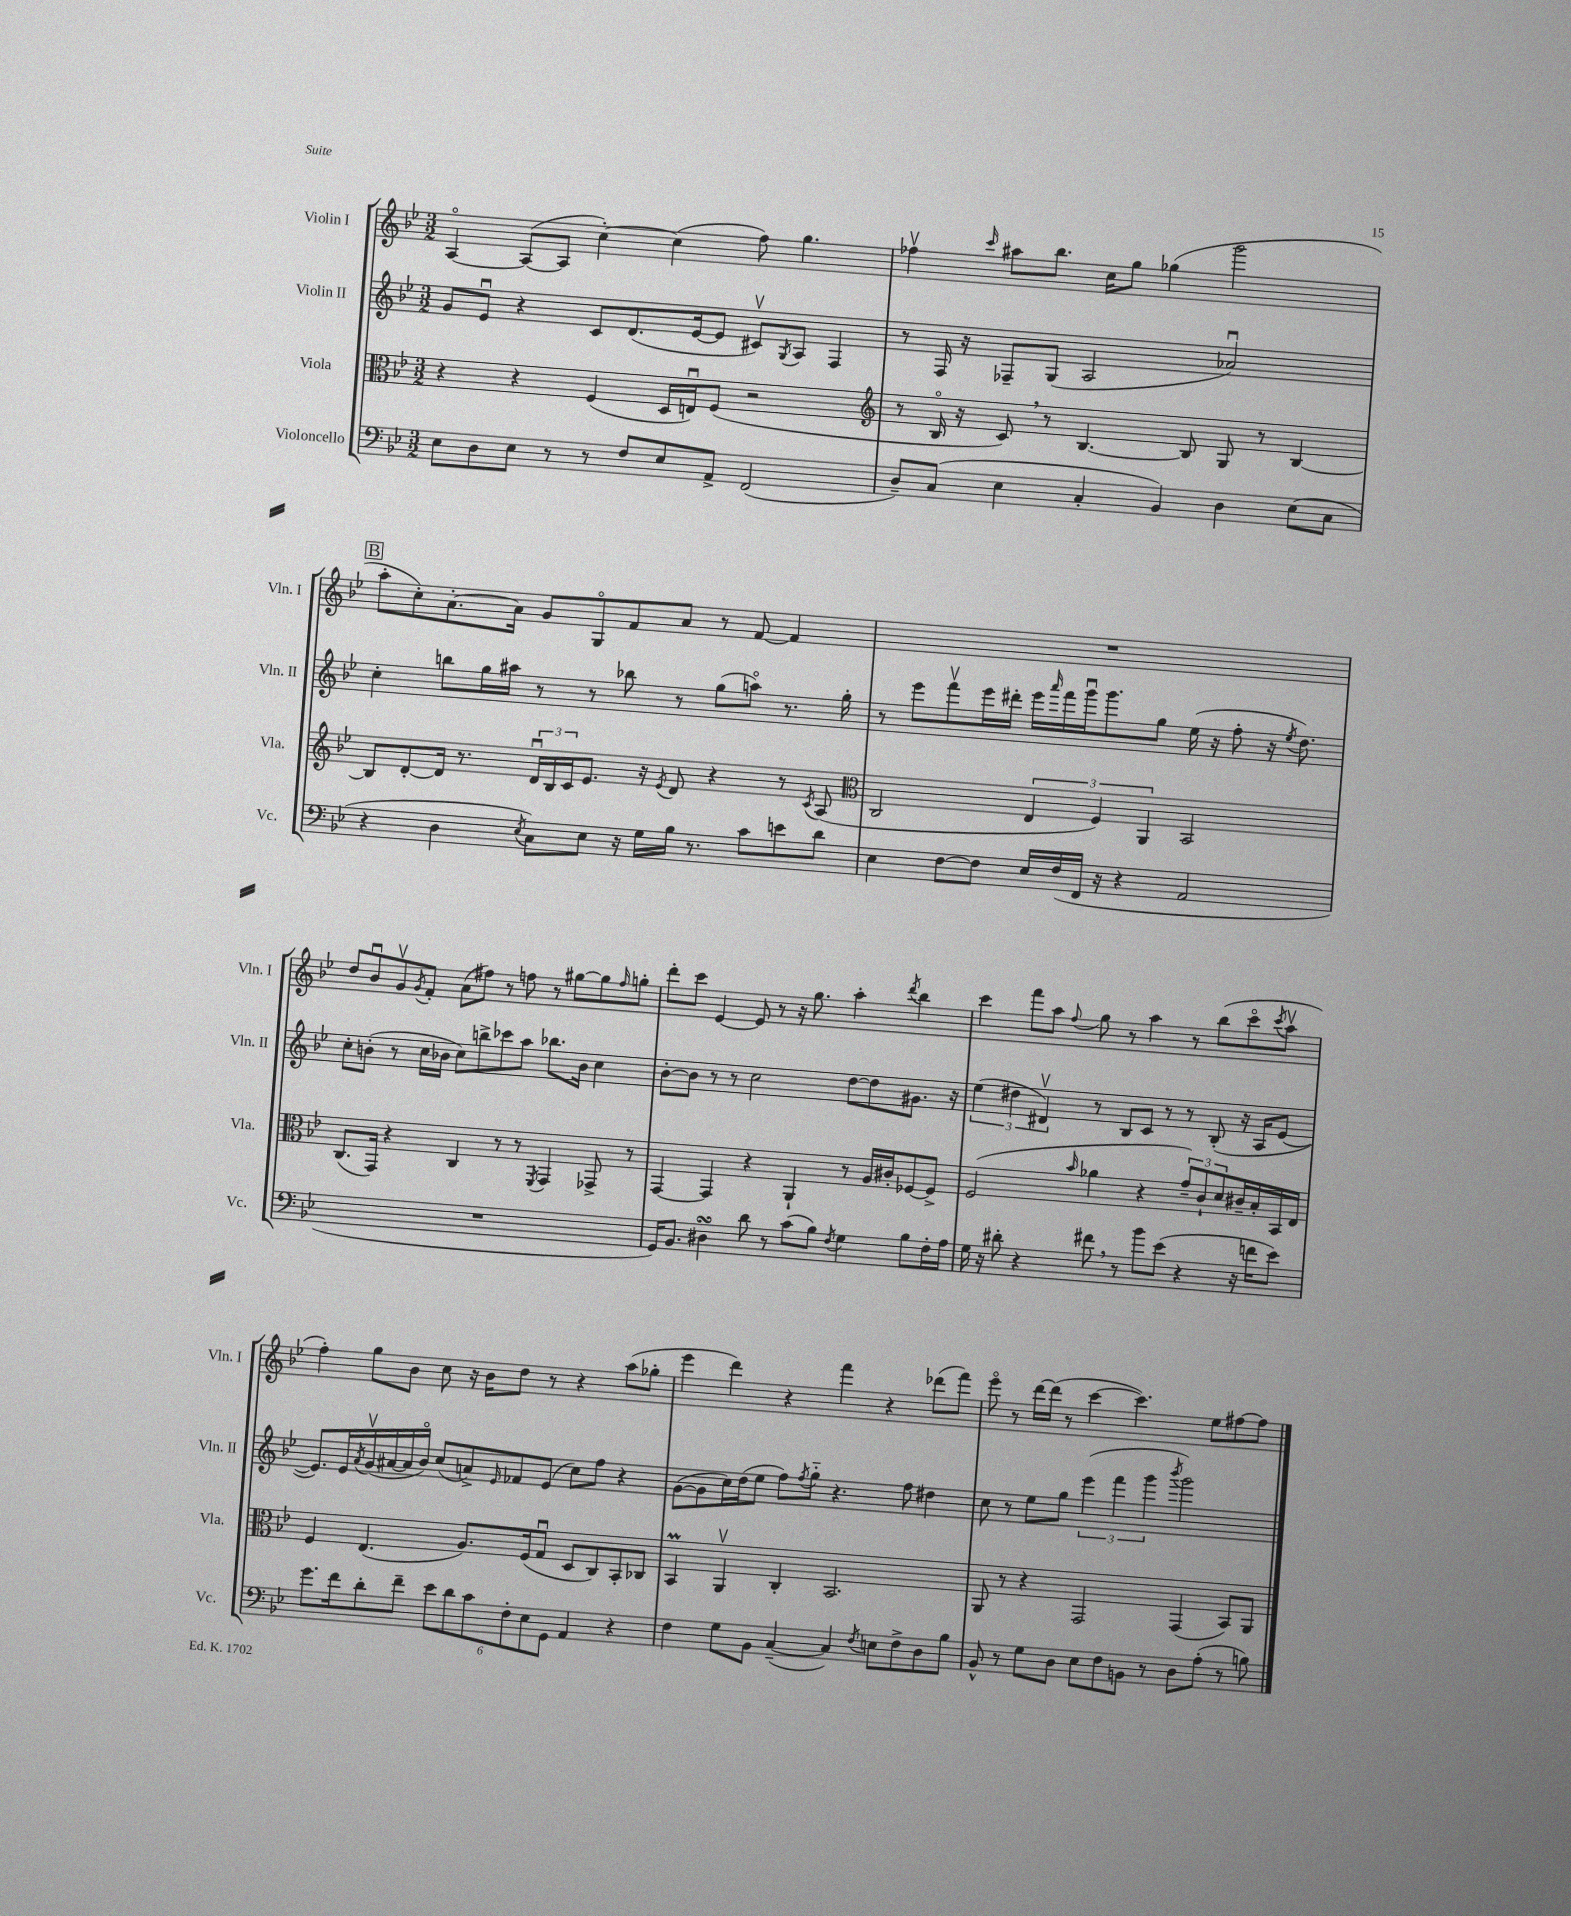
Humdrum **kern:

**kern	**kern	**kern	**kern
*staff4	*staff3	*staff2	*staff1
*clefF4	*clefC3	*clefG2	*clefG2
*k[b-e-]	*k[b-e-]	*k[b-e-]	*k[b-e-]
*M3/2	*M3/2	*M3/2	*M3/2
8E-	4r	8g	[4Ao
8D	.	8e-u	.
8E-	4r	4r	(8A_
8r	.	.	8A]
8r	(4F	8c	[4cc')
8F	.	(8.d	.
8E-	16D	.	(4cc]
.	16Eu)	[16e-	.
8AA^	(8F	8e-]	.
(2FF	2r	8c#v)	8ff)
.	.	8qG	.
.	.	8A	4.gg
.	.	4F	.
=	=	=	=
*	*clefG2	*	*
8D~)	8r	8r	4ff-v
(8C	16B-o	16F	.
.	16r	16r	.
.	.	.	16qqccc
4E-	8c)	8F-~	8aa#
.	8r	(8G	8.bb-
4C'	[4.B-	2A	.
.	.	.	16cc
.	.	.	8gg
4BB-)	.	.	(4gg-
.	8B-]	.	.
4D	8G	2a-u)	2ggg
.	8r	.	.
(8E-	[4B-	.	.
8C	.	.	.
=	=	=	=
4r	8B-]	4cc'	8aa'
.	[8d'	.	8cc')
4D	16d]	8bb	[8.a'
.	8.r	.	.
.	.	16gg	.
.	.	16aa#	16a]
8qE-	.	.	.
8C)	24du	8r	8g
.	24B-	.	.
.	24c	.	.
8E-	8.e-	8r	8Go
16r	.	8bb-	8f
16G	16r	.	.
.	8qe-	.	.
16B-	8d	8r	8a
8.r	.	.	.
.	4r	(8gg	8r
8c	.	8aao)	[8f
8e	8r	8.r	4f]
.	8qc	.	.
8d	(8A	.	.
.	.	16gg'	.
=	=	=	=
*	*clefC3	*	*
4E-	2C	8r	1.r
.	.	8eee-	.
[8F	.	8fffv	.
8F]	.	16eee-	.
.	.	16ddd#'	.
16E-	6E-	16eee-	.
.	.	16qqaaa	.
(16F	.	16fff	.
16FF	.	16gggu	.
.	6F)	.	.
16r	.	8.ggg	.
4r	.	.	.
.	6AA	.	.
.	.	8gg	.
2AA	2BB-	(16ee-	.
.	.	16r	.
.	.	8ff'	.
.	.	16r	.
.	.	8qee-	.
.	.	8.dd)	.
=	=	=	=
1.r	(8.C	8cc'	8dd
.	.	(8b'	8b-u
.	16GG)	.	.
.	4r	8r	8gv
.	.	.	8qg
.	.	16cc	8f'
.	.	16b-	.
.	4C	8cc)	(8a
.	.	8bb^	8ff#)
.	8r	8ccc-	8r
.	8r	8aa	8ff
.	8qFF	.	.
.	4GG	8.bb-	8r
.	.	.	[8gg#
.	.	16b-	.
.	8GG-^	4cc	8gg#]
.	.	.	16qqff
.	8r	.	8gg'
=	=	=	=
16GG)	[4GG	[8b-'	8ddd'
8.BB-	.	.	.
.	.	8b-]	8ccc
4D#	4GG]	8r	[4e-
.	.	8r	.
8d	4r	2cc	8e-]
8r	.	.	8r
(8c	4AA`	.	16r
.	.	.	8.gg
8B-)	.	.	.
8qF	.	.	.
4G	8r	[8dd	4aa'
.	16A	8dd]	.
.	16c#'	.	.
.	.	.	8qddd
8B-	[8F-	8.g#	4bb-
16F'	8F-^]	.	.
16A	.	16r	.
=	=	=	=
16G	(2F	(6ee-	4ccc
16r	.	.	.
8d#'	.	.	.
.	.	6dd#	.
4r	.	.	8fff
.	.	6d#v)	.
.	.	.	8aa
.	16qqb-	.	8qqff
8f#	4a-	8r	8gg
8r	.	8B-	8r
8b-	4r	8c	4aa
(8e-	.	8r	.
4r	12g~)	8r	8r
.	12c`	.	.
.	.	(8B-'	(8bb-
.	12d	.	.
16r	16c#~	16r	8ccco
16f	16B-'	16A	.
.	.	.	8qccc
8e-)	16BB-	[8e-	8aav
.	16E-	.	.
=	=	=	=
8.g	4F	8.e-])	4ff')
16f	.	16e-	.
.	.	8qa	.
8d'	(4.E-	(16gv	8gg
.	.	[16a#	.
8f~	.	16a#]	8b-
.	.	16b-o)	.
12e-	.	(8cc	8cc
12d	.	.	.
.	8.A)	8a^)	16r
12c	.	.	.
.	.	.	16b-
.	.	16qqe-	.
12F'	.	8f-	8dd
.	(16F	.	.
12E-	.	.	.
.	8Gu	(8e-	8r
12GG	.	.	.
4AA	8D	8cc)	4r
.	8C)	8ff	.
4r	8BB-'	4r	(8aa
.	8C-	.	8gg-'
=	=	=	=
4F	4BB-	([8g	4eee-
.	.	8g]	.
8G	4AAv	16cc)	4ddd)
.	.	(16dd	.
8BB-	.	8ee-	.
([4C~	4C'	8ff)	4r
.	.	8qff	.
.	.	8gg'~	.
4C])	2.BB-	4.r	4fff
8qF	.	.	.
8E	.	.	4r
8F^	.	8ff	.
8D	.	4dd#	(8ddd-
8B-	.	.	8fff)
=	=	=	=
8BB-^^	8AA	8cc	8eee-o
8r	8r	8r	8r
8G	4r	8ee-	[16ddd
.	.	.	(16ddd]
8D	.	8gg	8r
8E-	2GG	(6eee-	[4ccc
8F	.	.	.
.	.	6fff	.
8BB	.	.	4.ccc])
.	.	6ggg	.
8r	.	.	.
.	.	8qbbb-	.
8D	(4GG	2ggg)	.
(8A'	.	.	8ee-
8r	8BB-)	.	[8ff#
8B)	8AA	.	8ff#]
==	==	==	==
*-	*-	*-	*-
